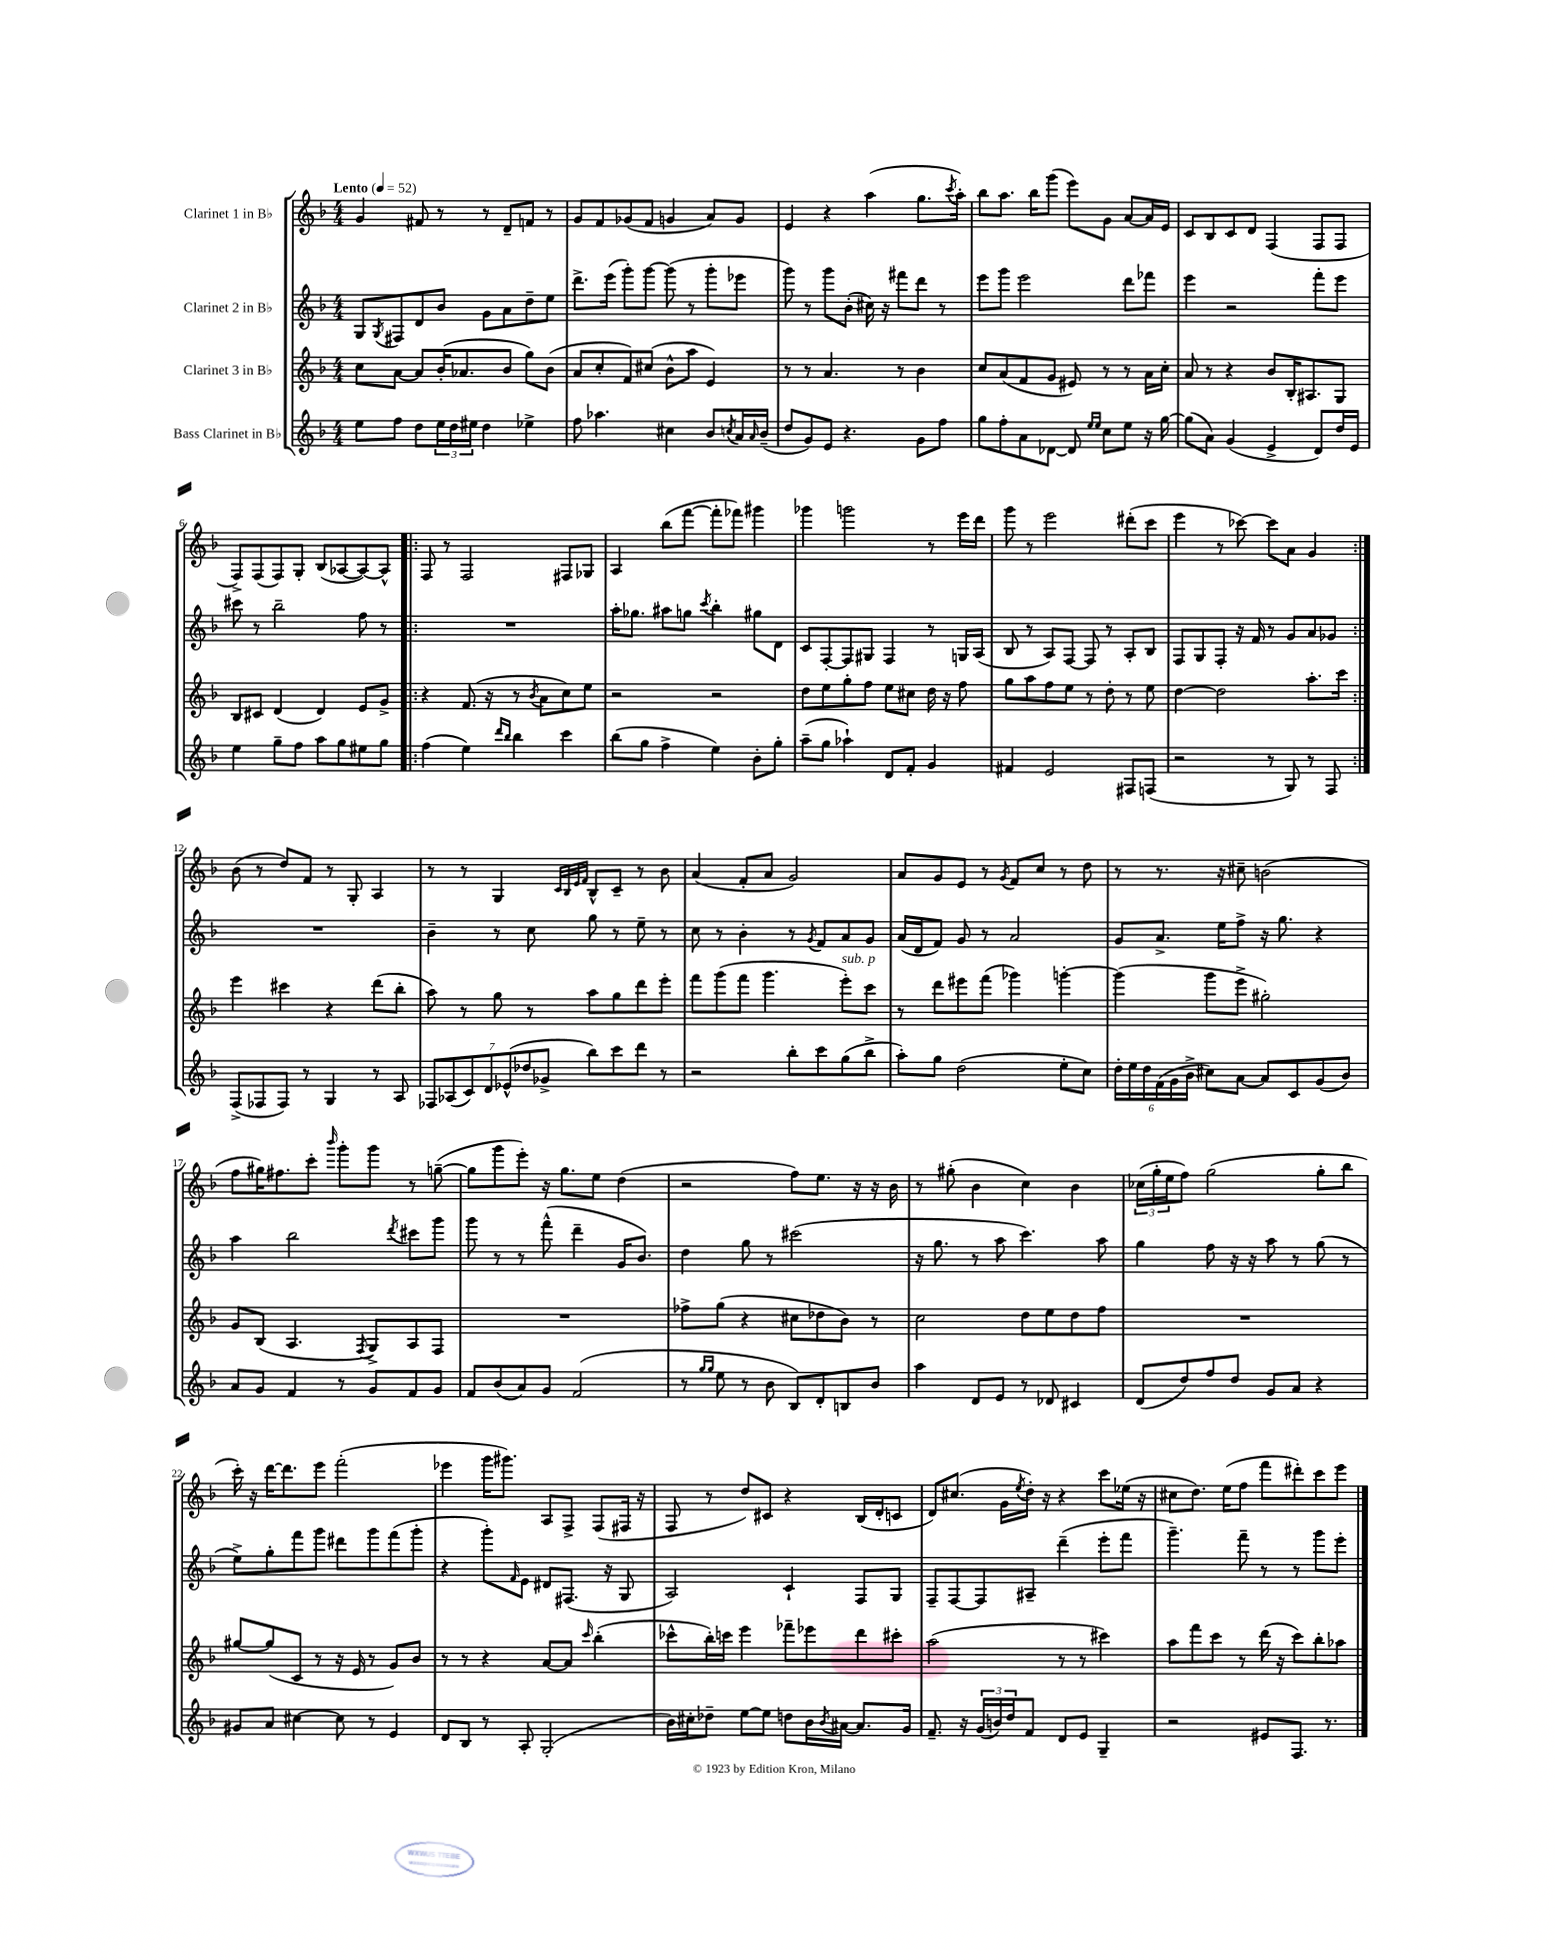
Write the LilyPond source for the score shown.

<<
\new StaffGroup <<
\new Staff = "s0" \with { instrumentName = "Clarinet 1 in Bb" } {
    \clef treble \key f \major \numericTimeSignature \time 4/4 \tempo "Lento" 4 = 52
    g'4 fis'8 r8 r8 d'8-- f'8 r8 |
    g'8 f'8 ges'8( f'8 g'4 a'8) g'8 |
    e'4 r4 a''4( g''8. \acciaccatura { c'''8 } a''16-.) |
    bes''8 a''8. bes''16 g'''8( e'''8) g'8 a'8~ a'16 e'16 |
    c'8 bes8 c'8 d'8 f4( f8 f8 |
    f8->) f8( f8) g8-. bes8( aes8~ aes8~) aes8-^ |
    \repeat volta 2 { f8 r8 f2 fis8 ges8 |
    a4 bes''8( f'''8~ f'''8-. fes'''8) gis'''4 |
    ges'''4 g'''2 r8 e'''16 d'''16 |
    g'''8 r8 e'''2 dis'''8-.( c'''8 |
    e'''4 r8 ces'''8~) ces'''8 a'8 g'4 | }
    bes'8( r8 d''8) f'8 r8 g8-. a4 |
    r8 r8 g4 \grace { c'32 bes32 e'32 f'32 } bes8-^ c'8-- r8 bes'8 |
    a'4( f'8-. a'8 g'2) |
    a'8 g'8 e'8 r8 \acciaccatura { g'8 } f'8 c''8 r8 d''8 |
    r8 r8. r16 cis''8-- b'2( |
    f''8 gis''16) fis''8. c'''8-. \grace { bes'''16 } g'''8-. g'''8 r8 g''8~--( |
    g''8 g'''8 e'''8-.) r16 g''8. e''8 d''4( |
    r2 f''8) e''8. r16 r16 bes'16 |
    r8 gis''8-.( bes'4 c''4) bes'4 |
    \tuplet 3/2 { ces''16( g''16-. e''16 } f''8) g''2( g''8-. bes''8 |
    c'''16-.) r16 d'''16~ d'''8. e'''8 f'''2-.( |
    ees'''4 g'''16 gis'''8.) a8 f8-> f8( fis16 r16 |
    f8 r8 d''8) cis'8 r4 bes16( d'16-. c'8 |
    d'8) cis''8.( g'16 \acciaccatura { e''8 } d''16-.) r16 r4 c'''8 ees''16( r16 |
    cis''8 d''8.) e''16( f''8 f'''8 dis'''8-.) c'''8 e'''8 \bar "|." |
}
\new Staff = "s1" \with { instrumentName = "Clarinet 2 in Bb" } {
    \clef treble \key f \major \numericTimeSignature \time 4/4
    g8 \acciaccatura { g8 } fis8 d'8 bes'8 g'8 a'8 d''8-- e''8 |
    d'''8.-> e'''16( g'''8-.) g'''8~ g'''8( r8 g'''8-. ees'''8 |
    g'''8) r8 g'''8 bes'8-.( cis''16) r16 fis'''8 d'''8 r8 |
    e'''8 g'''8 e'''2 d'''8 fes'''8 |
    e'''4 r2 f'''8-. e'''8 |
    cis'''8 r8 bes''2-- f''8 r8 |
    \repeat volta 2 { R1 |
    a''16-. ges''8. ais''8 g''8 \acciaccatura { c'''8 } bes''4-. gis''8 d'8 |
    c'8 f8~-. f8 gis8 f4 r8 g16 a16( |
    bes8 r8 a8) f8~ f8 r8 a8-. bes8 |
    f8 g8 f8-. r16 f'16 r8 g'8 a'8 ges'8 | }
    R1 |
    bes'4-- r8 c''8 g''8 r8 e''8-- r8 |
    c''8 r8 bes'4-. r8 \acciaccatura { g'8 } f'8 a'8 g'8 |
    a'16( d'16 f'8) g'8 r8 a'2 |
    g'8 a'8.-> e''16 f''8-> r16 g''8. r4 |
    a''4 bes''2 \acciaccatura { d'''8 } cis'''8 g'''8 |
    g'''8 r8 r8 f'''8-^( d'''4-- g'16 bes'8.) |
    d''4 g''8 r8 cis'''2( |
    r16 g''8. r8 a''8 c'''4.) a''8 |
    g''4 f''8 r16 r16 a''8 r8 g''8( r8 |
    e''8->) g''8-. f'''8 g'''8 dis'''8 g'''8 f'''8( g'''8-. |
    r4 g'''8-.) \grace { f'16 } e'8 dis'8 fis8.( r16 g8 |
    a2) c'4-! f8 g8 |
    f8-- f8~ f8 ais8-- d'''4--( e'''8-. f'''8 |
    g'''4.--) f'''8-- r8 r8 g'''8 e'''8-. \bar "|." |
}
\new Staff = "s2" \with { instrumentName = "Clarinet 3 in Bb" } {
    \clef treble \key f \major \numericTimeSignature \time 4/4
    c''8 a'8~ a'8 bes'16-.( aes'8. bes'8 g''8) bes'8( |
    a'8 c''8-. f'8) cis''8( bes'8-^ a''8 e'4) |
    r8 r8 a'4. r8 bes'4 |
    c''8 a'8( f'8 g'8 eis'8) r8 r8 a'16 c''16-. |
    a'8 r8 r4 bes'8 bes16-. ais8. g8 |
    bes8 cis'8 d'4( d'4) e'8 g'8-> |
    \repeat volta 2 { r4 f'8.( r16 r8 \acciaccatura { bes'8 } a'8 c''8) e''8 |
    r2 r2 |
    d''8 e''8 g''8-. f''8 e''8 cis''8 d''16 r16 f''8 |
    g''8 a''8 f''8 e''8 r8 d''8-. r8 e''8 |
    d''4~ d''2 a''8.-. c'''16 | }
    e'''4 cis'''4 r4 d'''8( bes''8-. |
    a''8) r8 g''8 r8 a''8 g''8 d'''8 e'''8-. |
    f'''8 g'''8( f'''8 g'''4. e'''8-.^\markup { \italic "sub. p" }) c'''8 |
    r8 d'''8 eis'''8 f'''8( ges'''4) g'''4~-. |
    g'''4( g'''8 e'''8-> gis''2-.) |
    g'8 bes8( a4. \acciaccatura { f8 } g8->) a8 f8 |
    R1 |
    fes''8-> g''8( r4 cis''8 des''8 bes'8) r8 |
    c''2 d''8 e''8 d''8 f''8 |
    R1 |
    gis''8~ gis''8( c'8 r8 r16 e'16 r8 g'8) bes'8 |
    r8 r8 r4 a'8~ a'8 \grace { c'''16 } bes''4-.( |
    ces'''8-^ bes''16-.) c'''16 e'''4 fes'''8-- ees'''8 d'''8 cis'''8-. |
    a''2( r8 r8 cis'''4) |
    a''8 f'''8 c'''8 r8 d'''16( r16 c'''8) bes''8-. aes''8 \bar "|." |
}
\new Staff = "s3" \with { instrumentName = "Bass Clarinet in Bb" } {
    \clef treble \key f \major \numericTimeSignature \time 4/4
    e''8 f''8 d''8 \tuplet 3/2 { e''16 d''16 eis''16 } d''4 ees''4-> |
    f''8 aes''4. cis''4 bes'8 \acciaccatura { c''8 } a'16 \grace { a'16 } bes'16--( |
    d''8 g'8) e'8 r4. g'8 f''8 |
    g''8 f''8-. a'8 des'8~ des'8 \grace { e''16 e''16 } c''8 e''8 r16 g''16~ |
    g''8( a'8) g'4( e'4-> d'8) d''16 e'16 |
    e''4 g''8-- f''8 a''8 g''8 eis''8 g''8 |
    \repeat volta 2 { f''4( e''4) \grace { d'''16 bes''16 } bes''4 c'''4 |
    bes''8( g''8 f''4-> e''4) bes'8-. g''8-. |
    a''8--( g''8 aes''4-!) d'8 f'8-. g'4 |
    fis'4 e'2 fis8 f8( |
    r2 r8 g8) r8 f8 | }
    f8->( fes8 fes8) r8 g4 r8 a8 |
    \tuplet 7/4 { fes8 aes8( c'8) d'8 ees'8-^( des''8 ges'8-> } bes''8) c'''8 d'''8 r8 |
    r2 bes''8-. c'''8 g''8( bes''8-> |
    a''8-.) g''8 d''2( e''8-. c''8) |
    \tuplet 6/4 { d''16-. e''16 d''16 f'16( g'16 bes'16-> } cis''8) a'8~ a'8 c'8 g'8( bes'8) |
    a'8 g'8 f'4 r8 g'8 f'8 g'8 |
    f'8 bes'8( a'8) g'8 f'2( |
    r8 \grace { g''16 g''16 } e''8 r8 bes'8 bes8) d'8-. b8 bes'8 |
    a''4 d'8 e'8 r8 des'8 cis'4 |
    d'8( d''8) f''8 d''8 g'8 a'8 r4 |
    gis'8 a'8 cis''4~ cis''8 r8 e'4 |
    d'8 bes8 r8 a8-. g2-.( |
    bes'16) cis''16-. des''8-- e''8~ e''8 d''8 bes'16 \acciaccatura { bes'8 } ais'16~ ais'8. g'16 |
    f'8.-- r16 \tuplet 3/2 { g'16( b'16) d''16 } f'8 d'8 e'8 g4-- |
    r2 eis'8 f8. r8. \bar "|." |
}
>>
>>
